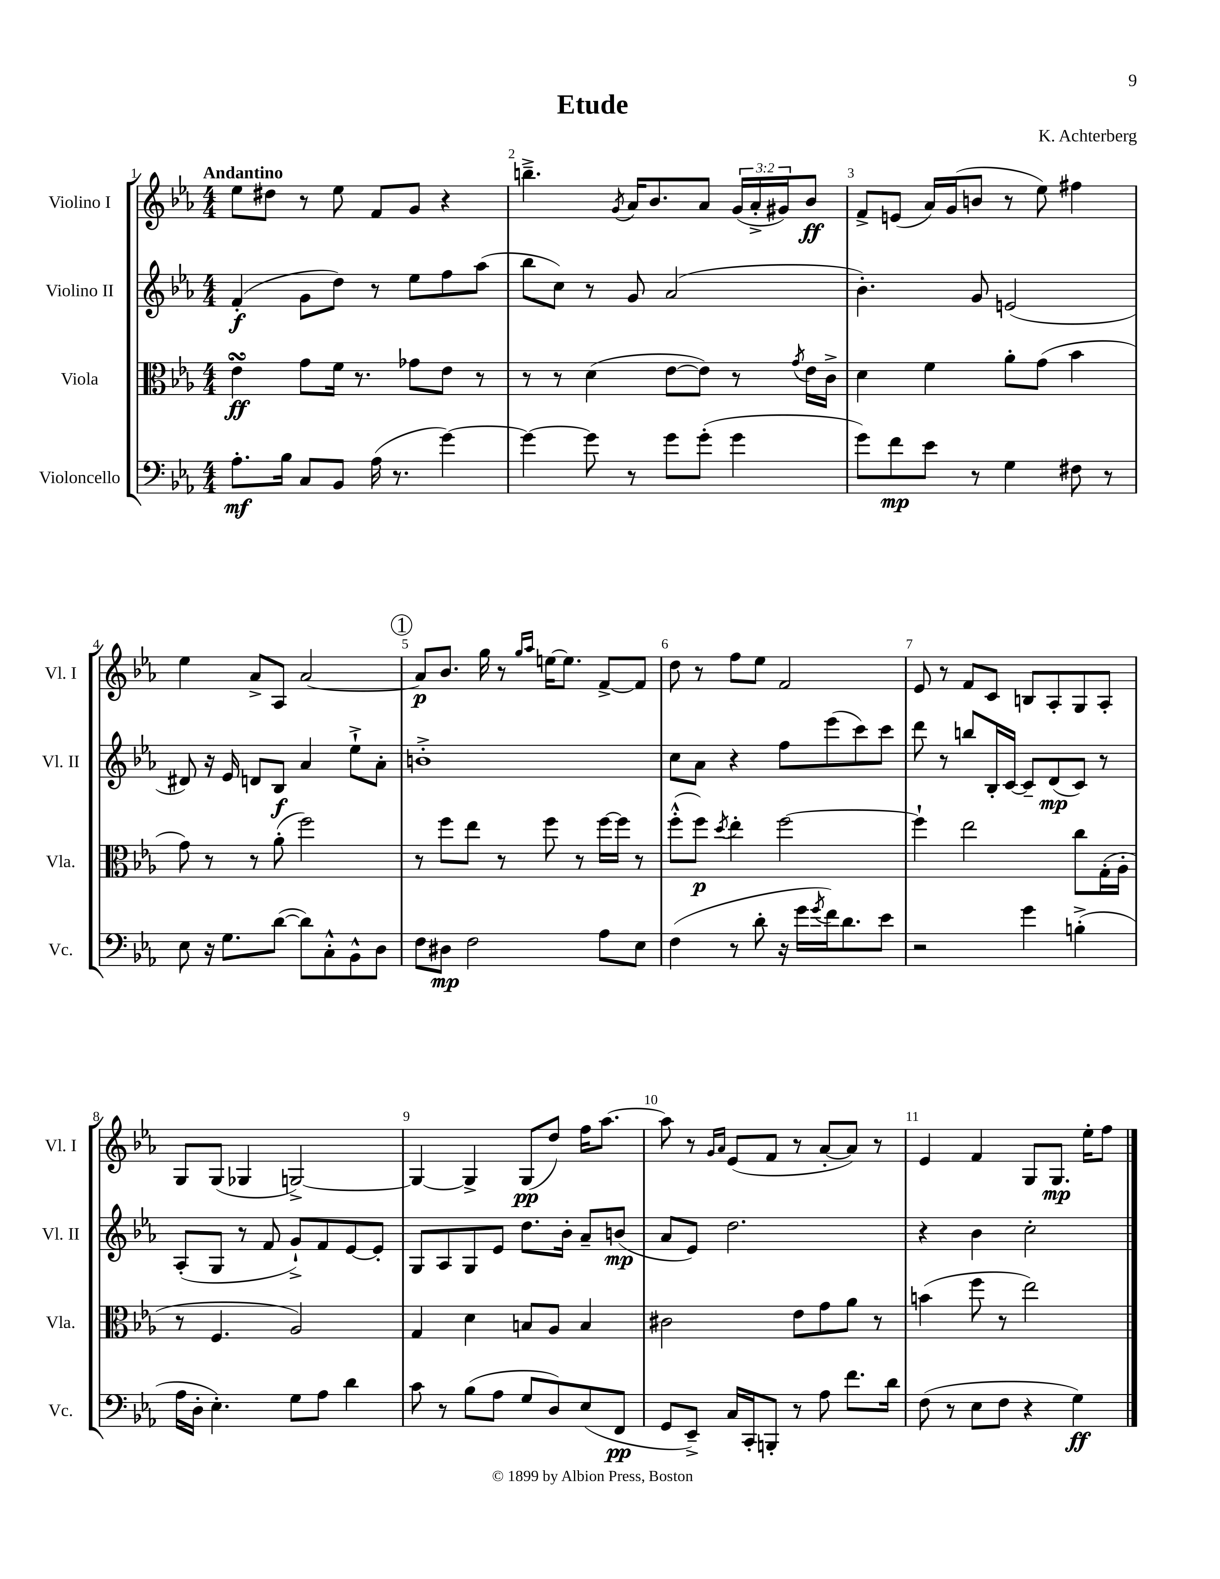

**kern	**dynam	**kern	**dynam	**kern	**dynam	**kern	**dynam
*part4	*part4	*part3	*part3	*part2	*part2	*part1	*part1
*staff4	*staff4	*staff3	*staff3	*staff2	*staff2	*staff1	*staff1
*I"Violoncello	*	*I"Viola	*	*I"Violino II	*	*I"Violino I	*
*I'Vc.	*	*I'Vla.	*	*I'Vl. II	*	*I'Vl. I	*
*clefF4	*	*clefC3	*	*clefG2	*	*clefG2	*
*k[b-e-a-]	*	*k[b-e-a-]	*	*k[b-e-a-]	*	*k[b-e-a-]	*
*M4/4	*	*M4/4	*	*M4/4	*	*M4/4	*
=1	=1	=1	=1	=1	=1	=1	=1
!	!	!	!	!	!	!LO:TX:a:B:t=Andantino	!
8.A-'\L	mf	4e-sSSs\	ff	(4f'/	f	8ee-\L	.
.	.	.	.	.	.	8dd#X\J	.
16B-\Jk	.	.	.	.	.	.	.
8C/L	.	8g\L	.	8g\L	.	8r	.
8BB-/J	.	16f\Jk	.	8dd\J)	.	8ee-\	.
.	.	8.r	.	.	.	.	.
(16A-\	.	.	.	8r	.	8f/L	.
8.r	.	.	.	.	.	.	.
.	.	8g-X\L	.	8ee-\L	.	8g/J	.
[4g\)	.	8e-\J	.	8ff\	.	4r	.
.	.	8r	.	(8aa-\J	.	.	.
=2	=2	=2	=2	=2	=2	=2	=2
4g\_	.	8r	.	8bb-\L	.	4.bbn~^\	.
.	.	8r	.	8cc\J)	.	.	.
8g\]	.	(4d\	.	8r	.	.	.
.	.	.	.	.	.	8qg/	.
8r	.	.	.	8g/	.	16a-/KL	.
.	.	.	.	.	.	8.b-/	.
8g\L	.	[8e-\L	.	(2a-/	.	.	.
(8g'\J	.	8e-\J])	.	.	.	8a-/J	.
4g\	.	8r	.	.	.	(24g/LL	.
.	.	.	.	.	.	24a-'^/	.
.	.	.	.	.	.	24g#X/J)	.
.	.	8qg/	.	.	.	.	.
.	.	16e-\LL	.	.	.	8b-/J	ff
.	.	16c^\JJ	.	.	.	.	.
=3	=3	=3	=3	=3	=3	=3	=3
8g\L)	.	4d\	.	4.b-'\)	.	8f^/L	.
8f\	mp	.	.	.	.	(8en/J	.
8e-\J	.	4f\	.	.	.	16a-/LL)	.
.	.	.	.	.	.	(16g/J	.
8r	.	.	.	8g/	.	8bn/J	.
4G\	.	8a-'\L	.	(2en/	.	8r	.
.	.	(8g\J	.	.	.	8ee-\)	.
8F#X\	.	4b-\	.	.	.	4ff#X\	.
8r	.	.	.	.	.	.	.
!!LO:LB:g=z
=4	=4	=4	=4	=4	=4	=4	=4
8E-\	.	8g\)	.	8d#X/)	.	4ee-\	.
16r	.	8r	.	16r	.	.	.
8.G\L	.	.	.	16e-/	.	.	.
.	.	8r	.	8dn/L	.	8a-^/L	.
([8d\J	.	(8a-'\	.	8B-/J	f	8A-/J	.
8d\L])	.	2ff\)	.	4a-/	.	[2a-/	.
8C'^^\	.	.	.	.	.	.	.
8BB-^^\	.	.	.	8ee-`^\L	.	.	.
8D\J	.	.	.	8a-'\J	.	.	.
!!LO:REH:place=s1:t=1
=5	=5	=5	=5	=5	=5	=5	=5
8F\L	.	8r	.	1bn'^	.	8a-/L]	p
8D#X\J	mp	8ff\L	.	.	.	8.b-/J	.
2F\	.	8ee-\J	.	.	.	.	.
.	.	.	.	.	.	16gg\	.
.	.	8r	.	.	.	8r	.
.	.	.	.	.	.	16qqgg/LL	.
.	.	.	.	.	.	16qqaa-/JJ	.
.	.	8ff\	.	.	.	[16een\KL	.
.	.	.	.	.	.	8.ee\J]	.
.	.	8r	.	.	.	.	.
8A-\L	.	[16ff\LL	.	.	.	[8f^/L	.
.	.	16ff\JJ]	.	.	.	.	.
8E-\J	.	8r	.	.	.	8f/J]	.
=6	=6	=6	=6	=6	=6	=6	=6
(4F\	.	(8ff'^^\L	.	8cc\L	.	8dd\	.
.	.	8ff\J)	p	8a-\J	.	8r	.
.	.	8qdd/	.	.	.	.	.
8r	.	4ee-'\	.	4r	.	8ff\L	.
8d'\	.	.	.	.	.	8ee-\J	.
16r	.	[2ff\	.	8ff\L	.	2f/	.
16g\LL	.	.	.	.	.	.	.
8qg/	.	.	.	.	.	.	.
16f\J)	.	.	.	(8eee-\	.	.	.
8.d\	.	.	.	.	.	.	.
.	.	.	.	8ccc\)	.	.	.
8e-\J	.	.	.	8ccc\J	.	.	.
=7	=7	=7	=7	=7	=7	=7	=7
2r	.	4ff`\]	.	8ddd\	.	8e-/	.
.	.	.	.	8r	.	8r	.
.	.	2ee-\	.	8bbn/L	.	8f/L	.
.	.	.	.	16B-'/L	.	8c/J	.
.	.	.	.	[16c/JJ	.	.	.
4g\	.	.	.	8c~/L]	.	8Bn/L	.
.	.	.	.	(8d/	mp	8A-'/	.
(4Bn'^\	.	8cc\L	.	8c/J)	.	8G/	.
.	.	(16G'\L	.	8r	.	8A-'/J	.
.	.	16A-'\JJ	.	.	.	.	.
!!LO:LB:g=z
=8	=8	=8	=8	=8	=8	=8	=8
16A-\LL	.	8r	.	(8A-'/L	.	8G/L	.
16D'\JJ	.	.	.	.	.	.	.
4.E-'\)	.	4.F/	.	8G/J	.	(8G/J	.
.	.	.	.	8r	.	4G-X/	.
.	.	.	.	8f/	.	.	.
8G\L	.	2A-/)	.	8g`^/L)	.	[2Gn^/)	.
8A-\J	.	.	.	8f/	.	.	.
4d\	.	.	.	[8e-/	.	.	.
.	.	.	.	8e-'/J]	.	.	.
=9	=9	=9	=9	=9	=9	=9	=9
8c\	.	4G/	.	8G/L	.	4G/_	.
8r	.	.	.	8A-/	.	.	.
(8B-\L	.	4d\	.	8G/	.	4G^/]	.
8A-\J	.	.	.	8e-/J	.	.	.
8G/L	.	8Bn/L	.	8.dd\L	.	(8G/L	pp
8D/)	.	8A-/J	.	.	.	8dd/J)	.
.	.	.	.	16b-'\Jk	.	.	.
(8E-/	.	4B/	.	8a-~/L	.	16ff\KL	.
.	.	.	.	.	.	[8.aa-\J	.
8FF/J	pp	.	.	(8bn/J	mp	.	.
=10	=10	=10	=10	=10	=10	=10	=10
8GG/L	.	2c#X\	.	8a-/L	.	8aa-\]	.
8EE-~^/J)	.	.	.	8e-/J)	.	8r	.
.	.	.	.	.	.	16qqg/LL	.
.	.	.	.	.	.	16qqa-/JJ	.
16C/LL	.	.	.	2.dd\	.	(8e-/L	.
16CC'/J	.	.	.	.	.	.	.
8BBBn'/J	.	.	.	.	.	8f/J	.
8r	.	8e-\L	.	.	.	8r	.
8A-\	.	8g\	.	.	.	[8a-'/L	.
8.f\L	.	8a-\J	.	.	.	8a-/J])	.
.	.	8r	.	.	.	8r	.
16d\Jk	.	.	.	.	.	.	.
=11	=11	=11	=11	=11	=11	=11	=11
(8F\	.	(4bn\	.	4r	.	4e-/	.
8r	.	.	.	.	.	.	.
8E-\L	.	8ff\	.	4b-\	.	4f/	.
8F\J	.	8r	.	.	.	.	.
4r	.	2ee-\)	.	2cc'\	.	8G/L	.
.	.	.	.	.	.	8.G/J	mp
4G\)	ff	.	.	.	.	.	.
.	.	.	.	.	.	16ee-'\KL	.
.	.	.	.	.	.	8ff\J	.
==	==	==	==	==	==	==	==
*-	*-	*-	*-	*-	*-	*-	*-
